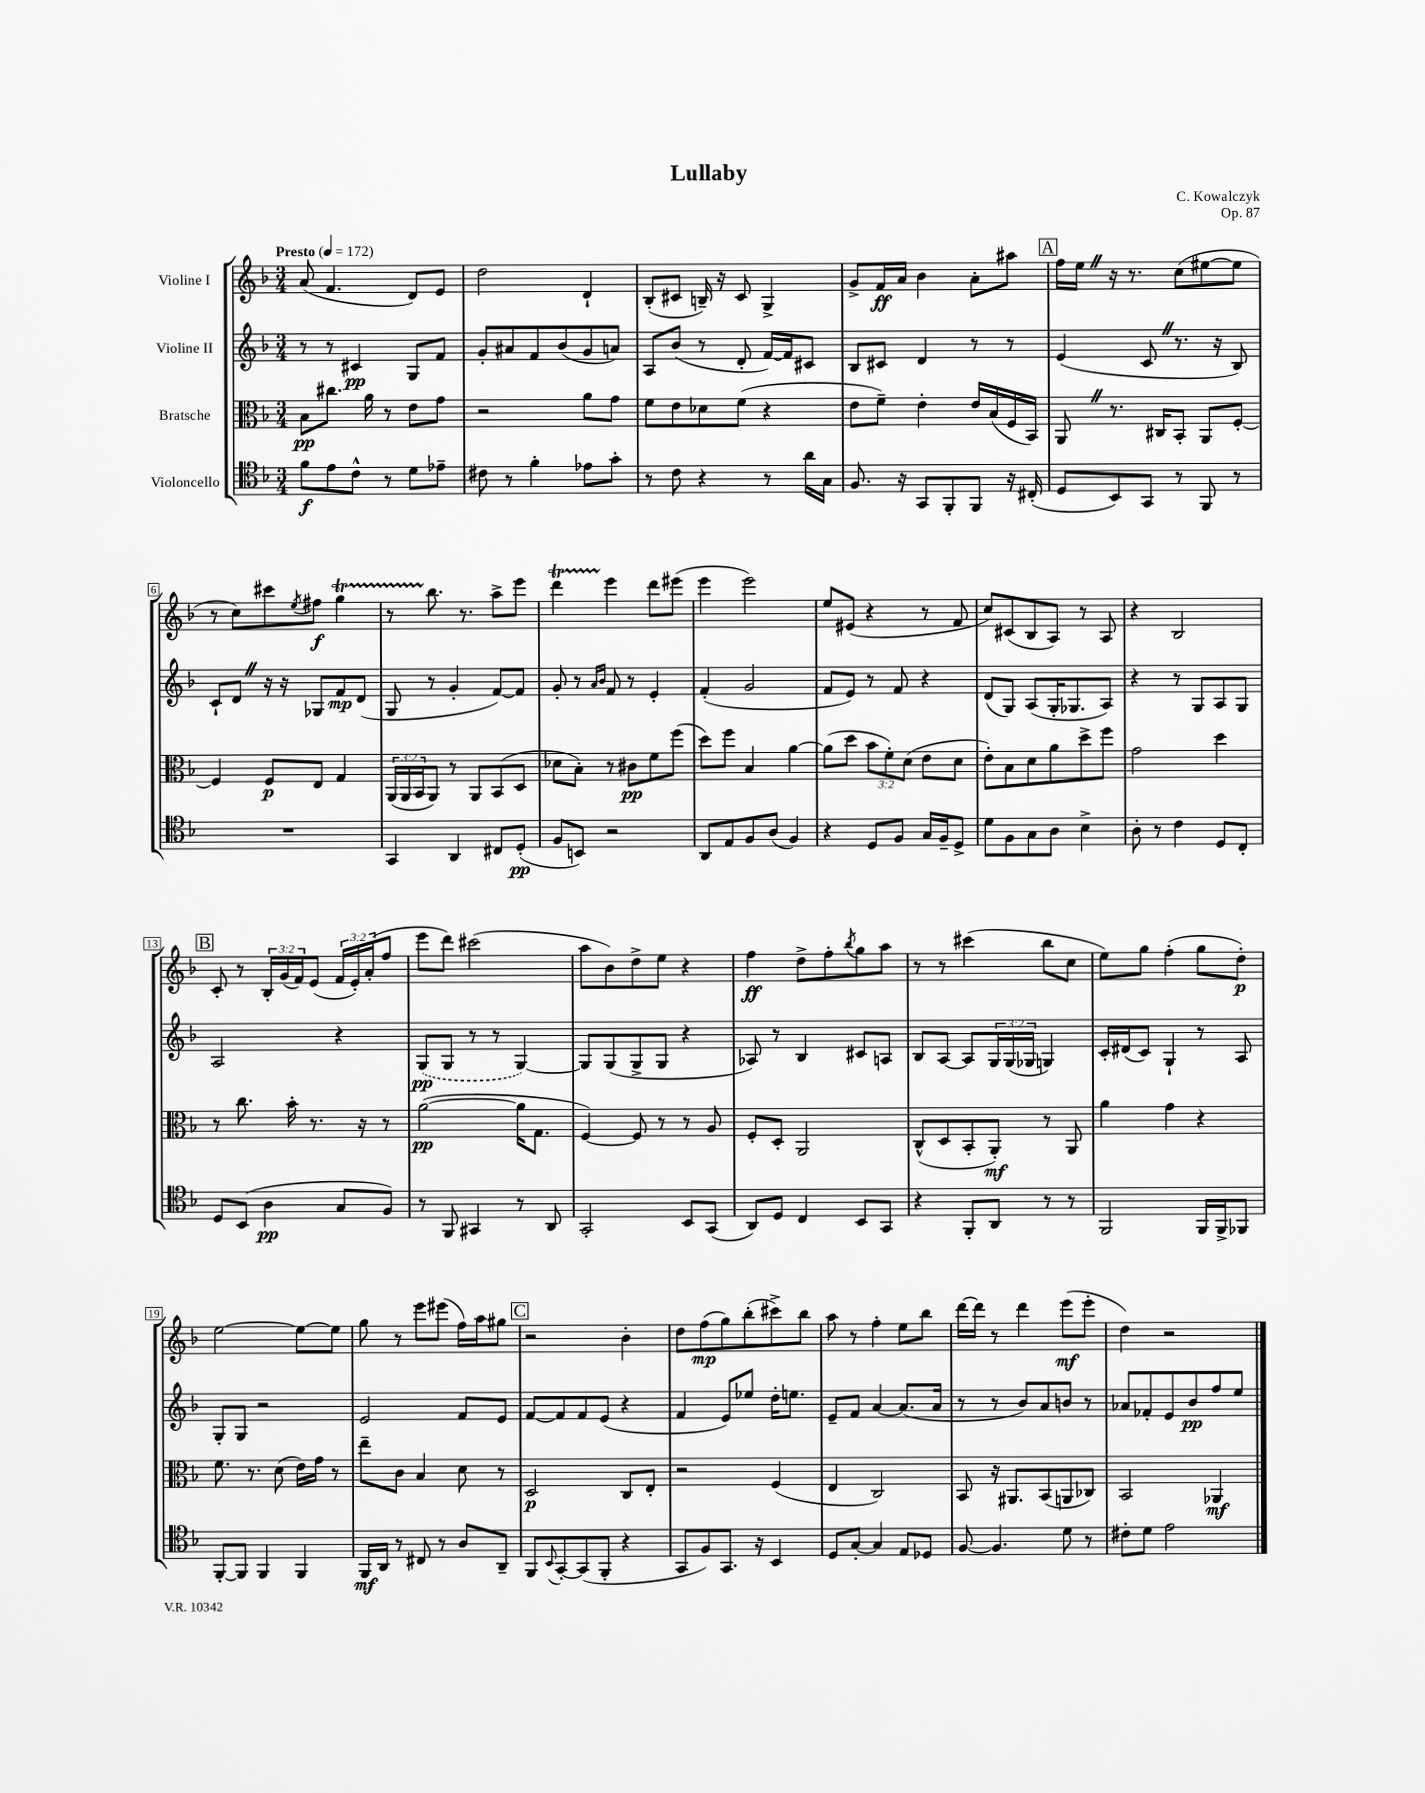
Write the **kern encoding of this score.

**kern	**kern	**kern	**kern
*staff4	*staff3	*staff2	*staff1
*clefC4	*clefC3	*clefG2	*clefG2
*k[b-]	*k[b-]	*k[b-]	*k[b-]
*M3/4	*M3/4	*M3/4	*M3/4
*MM172	*MM172	*MM172	*MM172
8f	8B-	8r	(8a
8e	8.cc#	8r	4.f
8c^^	.	4c#	.
.	16a	.	.
8r	8r	.	.
8d	8e	8G	8d)
8e-~	8g	8f	8e
=	=	=	=
8c#	2r	8g'	2dd
8r	.	8a#	.
4f'	.	8f	.
.	.	(8b-	.
8e-	8a	8g	4d`
8g'	8g	8a)	.
=	=	=	=
8r	8f	8A	(8B-'
8c	8e	(8b-	8c#
4r	8d-	8r	16B~)
.	.	.	16r
.	(8f	8d'	8c#
8r	4r	[16f)	4G^
.	.	16f]	.
16a	.	8c#	.
16G	.	.	.
=	=	=	=
8.F	8e	8B-	8g^
.	8f~)	8c#	16f
16r	.	.	16a
8GG	4e'	4d	4b-
8FF'	.	.	.
8FF	16e	8r	8a'
.	(16B-	.	.
16r	16F	8r	8aa#
(16C#'	16BB-)	.	.
=	=	=	=
8D	8AA	(4e	16ff
.	.	.	16ee
8BB-)	8.r	.	16r
.	.	.	8.r
8GG	.	8c	.
.	16C#	.	.
8r	8BB-'	8.r	(8cc
8FF	8AA	.	[8ee#
.	.	16r	.
8r	[8F'	8B-)	8ee#]
=	=	=	=
2.r	4F]	8c`	8r
.	.	8d	8cc)
.	8F	16r	8ccc#
.	.	16r	.
.	.	.	8qee
.	8E	8G-	8ff#
.	4G	8f	4gg
.	.	(8d	.
=	=	=	=
4GG	(24AA	8G	8r
.	24AA	.	.
.	24BB-	.	.
.	8AA)	8r	8.bb-
4AA	8r	4g'	.
.	.	.	8.r
.	8AA	.	.
8C#	(8BB-	[8f)	8aa^
(8D'	8D	8f]	8eee
=	=	=	=
8F	8d-	8g'	4ddd
8BB)	8B-')	8r	.
.	.	16qqa	.
.	.	16qqb-	.
2r	8r	8f	4eee
.	8c#	8r	.
.	8f	4e'	8ddd
.	(8ff	.	(8eee#
=	=	=	=
8AA	8dd)	(4f'	4eee
8E	8ff	.	.
8F	4B-	2g	2eee)
(8A	.	.	.
4F)	[4a	.	.
=	=	=	=
4r	(8a]	8f	8ee
.	8dd	8e)	(8e#
8D	12b-	8r	4r
.	12f')	.	.
8F	.	8f	.
.	(12d	.	.
16G	8e	4r	8r
16F~	.	.	.
8D^	8d	.	8f
=	=	=	=
8d	8e')	(8d	8cc)
8F	8B-	8G)	(8c#
8G	8d	(8A	8B-
8A	8a	16G'	8A)
.	.	8.G-	.
4B-^	8dd^	.	8r
.	8ff	8A)	8A
=	=	=	=
8A'	2g	4r	4r
8r	.	.	.
4c	.	8r	2B-
.	.	8G	.
8D	4dd	8A	.
8C'	.	8G	.
=	=	=	=
8D	8r	2A	8c'
(8BB-	8.cc	.	8r
4A	.	.	24B-'
.	.	.	(24g
.	16b-'	.	.
.	.	.	24f)
.	8.r	.	(8e
8G	.	4r	24f
.	.	.	24e')
.	16r	.	.
.	.	.	(24a'
8F)	8r	.	8ff
=	=	=	=
8r	([2a	(8G	8eee
8FF	.	8G	8ddd)
4GG#	.	8r	(2ccc#
.	.	8r	.
8r	16a]	[4G)	.
.	8.G	.	.
8AA	.	.	.
=	=	=	=
2GG'	[4F)	8G]	8aa
.	.	(8G	8b-)
.	8F]	8G^	8dd^
.	8r	8G	8ee
8BB-	8r	4r	4r
(8GG	8A	.	.
=	=	=	=
8AA)	8F'	8A-)	4ff
8D	8D'	8r	.
4C	2AA	4B-	8dd^
.	.	.	8ff'
.	.	.	8qbb-
8BB-	.	8c#	8gg
8GG	.	8A	8aa
=	=	=	=
4r	(8C^^	8B-	8r
.	8D	[8A	8r
8FF'	8BB-'	8A]	(4ccc#
8AA	8AA')	24G	.
.	.	(24G	.
.	.	24G-	.
8r	8r	4G)	8bb-
8r	8AA	.	8cc
=	=	=	=
2FF	4a	16c'	8ee)
.	.	(16d#	.
.	.	8c)	8gg
.	4g	4G`	(4ff'
16FF	4r	8r	8gg
16FF^	.	.	.
8FF-	.	8A	8dd')
=	=	=	=
[8FF'	8.f	8G'	[2ee
8FF]	.	8G	.
.	8.r	.	.
4FF	.	2r	.
.	(8d	.	.
4FF	16e)	.	8ee_
.	16g	.	.
.	8r	.	8ee]
=	=	=	=
16FF	8ee~	2e	8gg
16AA	.	.	.
8r	8c	.	8r
8C#	4B-	.	8eee
8r	.	.	(8eee#
8A	8d	8f	16ff)
.	.	.	16aa
8AA~	8r	8e	8gg#
=	=	=	=
8FF	2D	[8f	2r
8qqBB-	.	.	.
[8GG'	.	8f]	.
(8GG]	.	8f	.
8FF'	.	(8e	.
4r	8C	4r	4b-'
.	8E'	.	.
=	=	=	=
8GG	2r	4f	8dd
8F)	.	.	(8ff
8.GG	.	8e)	8gg)
.	.	8ee-	(8bb-'
16r	.	.	.
4BB-	(4F	16dd'	8ccc#^)
.	.	8.ee	.
.	.	.	8bb-
=	=	=	=
8D	4E	8e~	8aa
[8G'	.	8f	8r
4G]	2C)	[4a	4ff'
8E	.	(8.a]	8ee
8D-	.	.	8bb-
.	.	16a	.
=	=	=	=
[8F	8BB-	8r	[16ddd
.	.	.	16ddd]
4.F]	16r	8r	8r
.	8.AA#	.	.
.	.	8b-)	4ddd
.	(8BB-	8a	.
8d	8AA	8b	(8eee
8r	8C-)	8r	8eee'
=	=	=	=
8c#'	2BB-	8a-	4dd)
8d	.	8f-'	.
2e	.	8e	2r
.	.	8b-	.
.	4AA-	8ff	.
.	.	8ee	.
==	==	==	==
*-	*-	*-	*-
